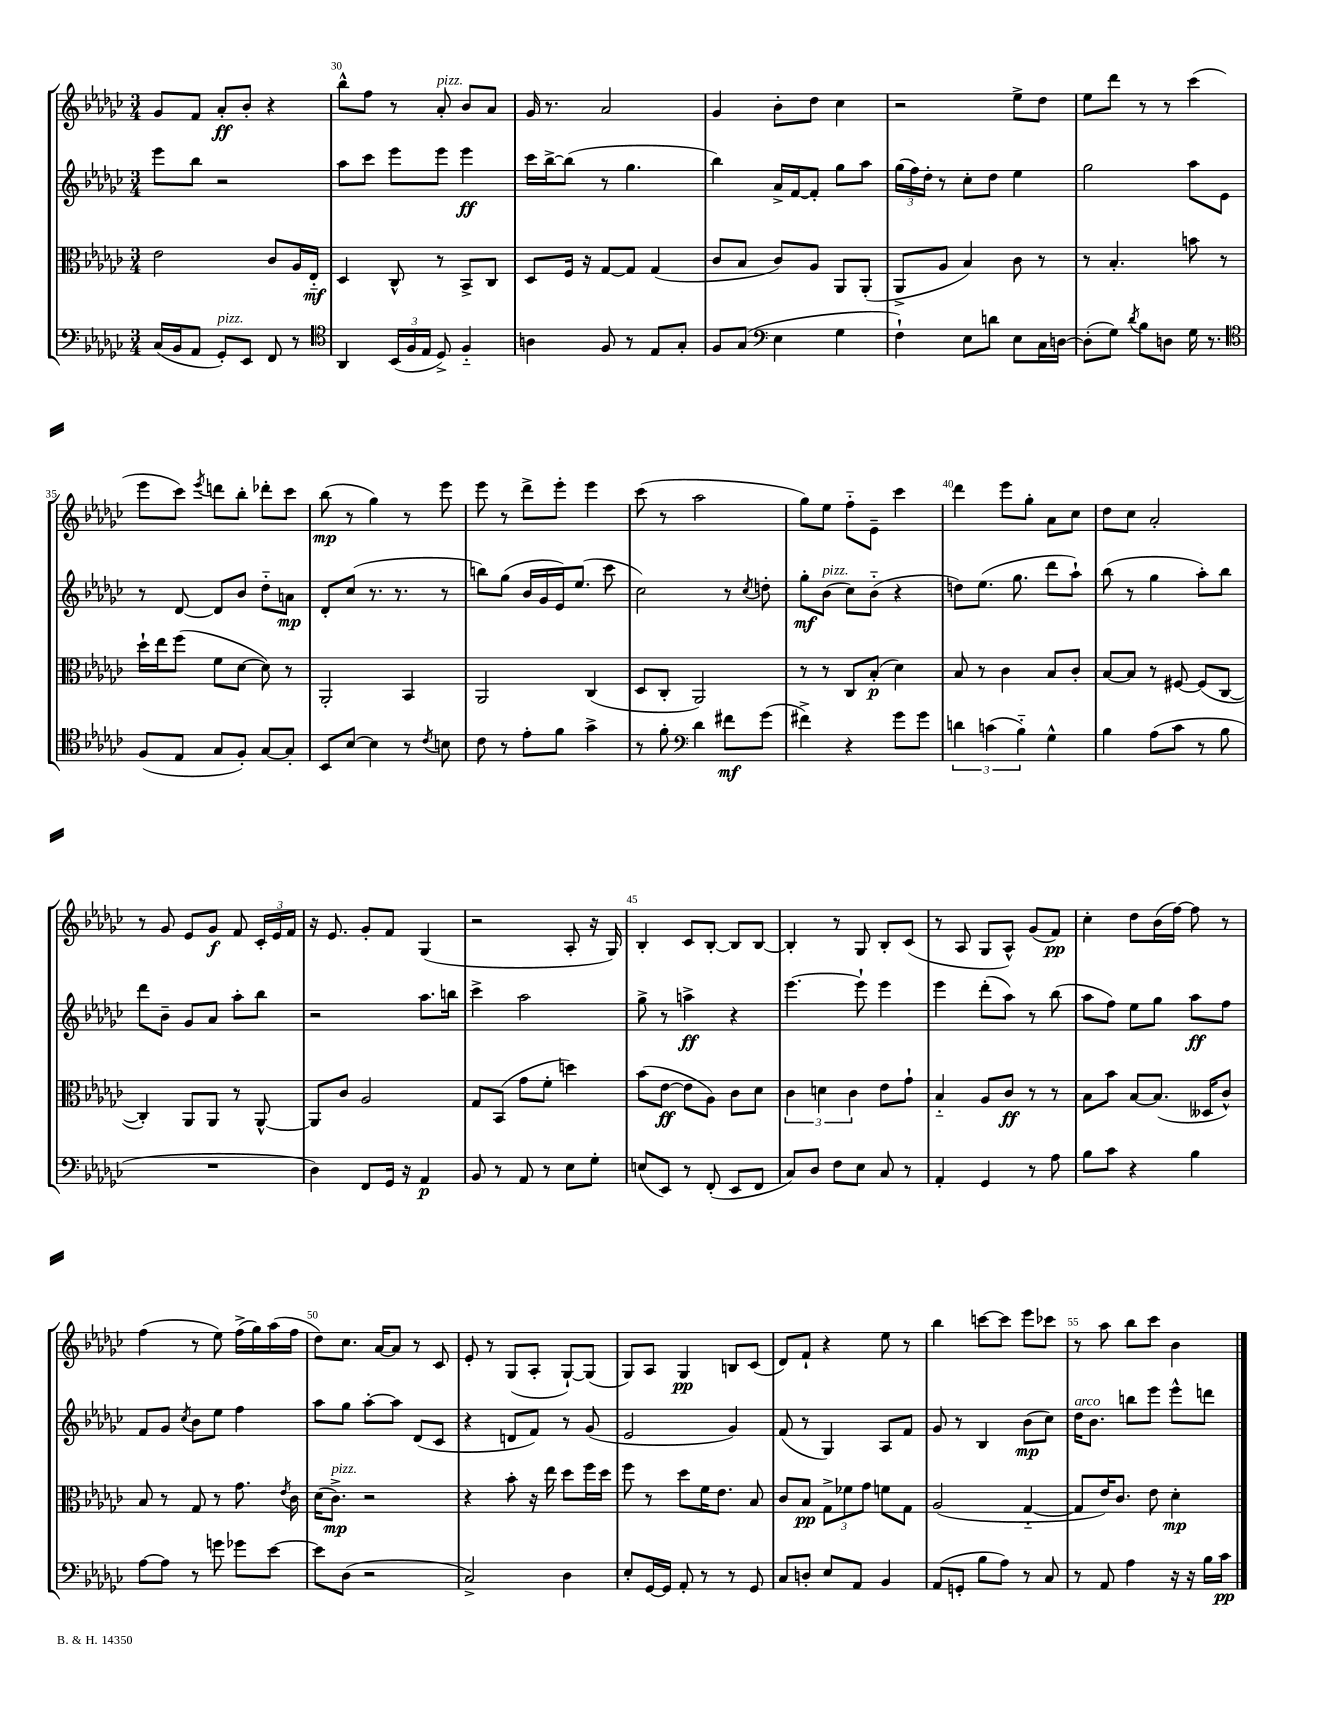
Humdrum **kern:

**kern	**dynam	**kern	**dynam	**kern	**dynam	**kern	**dynam
*part4	*part4	*part3	*part3	*part2	*part2	*part1	*part1
*staff4	*staff4	*staff3	*staff3	*staff2	*staff2	*staff1	*staff1
*clefF4	*	*clefC3	*	*clefG2	*	*clefG2	*
*k[b-e-a-d-g-c-]	*	*k[b-e-a-d-g-c-]	*	*k[b-e-a-d-g-c-]	*	*k[b-e-a-d-g-c-]	*
*M3/4	*	*M3/4	*	*M3/4	*	*M3/4	*
=29	=29	=29	=29	=29	=29	=29	=29
(16C-/LL	.	2e-\	.	8eee-\L	.	8g-/L	.
16BB-/J	.	.	.	.	.	.	.
8AA-/J	.	.	.	8bb-\J	.	8f/J	.
!LO:TX:a:i:t=pizz.	!	!	!	!	!	!	!
8GG-'/L)	.	.	.	2r	.	8a-'/L	ff
8EE-/J	.	.	.	.	.	8b-'/J	.
8FF/	.	8c-/L	.	.	.	4r	.
8r	.	16A-/L	.	.	.	.	.
.	.	16E-/JJ	mf	.	.	.	.
=30	=30	=30	=30	=30	=30	=30	=30
*clefC4	*	*	*	*	*	*	*
4AA-/	.	4D-/	.	8aa-\L	.	8bb-^^\L	.
.	.	.	.	8ccc-\J	.	8ff\J	.
(24BB-/LL	.	8C-^^/	.	8eee-\L	.	8r	.
24F/	.	.	.	.	.	.	.
24E-/JJ	.	.	.	.	.	.	.
!	!	!	!	!	!	!LO:TX:a:i:t=pizz.	!
8D-^/)	.	8r	.	8eee-\J	.	8a-'/	.
4F/	.	8BB-^/L	.	4eee-\	ff	8b-/L	.
.	.	8C-/J	.	.	.	8a-/J	.
=31	=31	=31	=31	=31	=31	=31	=31
4An\	.	8D-/L	.	16ccc-\LL	.	16g-/	.
.	.	.	.	[16bb-^\J	.	8.r	.
.	.	16F/Jk	.	(8bb-\J]	.	.	.
.	.	16r	.	.	.	.	.
8F/	.	[8G-/L	.	8r	.	2a-/	.
8r	.	8G-/J]	.	4.gg-\	.	.	.
8E-/L	.	(4G-/	.	.	.	.	.
8G-'/J	.	.	.	.	.	.	.
=32	=32	=32	=32	=32	=32	=32	=32
8F/L	.	8c-/L	.	4bb-\)	.	4g-/	.
(8G-/J	.	8B-/J	.	.	.	.	.
*clefF4	*	*	*	*	*	*	*
4E-\	.	8c-/L)	.	16a-^/LL	.	8b-'\L	.
.	.	.	.	[16f/J	.	.	.
.	.	8A-/J	.	8f'/J]	.	8dd-\J	.
4G-\	.	8AA-/L	.	8gg-\L	.	4cc-\	.
.	.	(8AA-'/J	.	8aa-\J	.	.	.
=33	=33	=33	=33	=33	=33	=33	=33
4F`\)	.	8AA-^/L	.	(24gg-\LL	.	2r	.
.	.	.	.	24ff\)	.	.	.
.	.	.	.	24dd-'\JJ	.	.	.
.	.	8A-/J	.	8r	.	.	.
8E-\L	.	4B-/)	.	8cc-'\L	.	.	.
8dn\J	.	.	.	8dd-\J	.	.	.
8E-\L	.	8c-\	.	4ee-\	.	8ee-^\L	.
16C-\L	.	8r	.	.	.	8dd-\J	.
[16Dn\JJ	.	.	.	.	.	.	.
=34	=34	=34	=34	=34	=34	=34	=34
(8D'\L]	.	8r	.	2gg-\	.	8ee-\L	.
8G-\J)	.	4.B-'/	.	.	.	8ddd-\J	.
8qd-/	.	.	.	.	.	.	.
8B-\L	.	.	.	.	.	8r	.
8Dn\J	.	.	.	.	.	8r	.
16G-\	.	8bn\	.	8aa-\L	.	(4ccc-\	.
8.r	.	.	.	.	.	.	.
.	.	8r	.	8e-\J	.	.	.
!!LO:LB:g=z
=35	=35	=35	=35	=35	=35	=35	=35
*clefC4	*	*	*	*	*	*	*
(8F/L	.	16dd-`\LL	.	8r	.	8eee-\L	.
.	.	16ee-\J	.	.	.	.	.
8E-/J	.	(8ff\J	.	[8d-/	.	8ccc-\J)	.
.	.	.	.	.	.	8qeee-/	.
8G-/L	.	8f\L	.	8d-/L]	.	8dddn\L	.
8F'/J)	.	[8d-\J	.	8b-/J	.	8bb-'\J	.
[8G-/L	.	8d-\])	.	8dd-\L	.	8ddd-X'\L	.
8G-'/J]	.	8r	.	8an\J	mp	8ccc-\J	.
=36	=36	=36	=36	=36	=36	=36	=36
8BB-/L	.	2AA-'/	.	8d-'/L	.	(8bb-\	mp
[8B-/J	.	.	.	(8cc-/J	.	8r	.
4B-\]	.	.	.	8.r	.	4gg-\)	.
.	.	.	.	8.r	.	.	.
8r	.	4BB-/	.	.	.	8r	.
8qc-/	.	.	.	.	.	.	.
8Bn\	.	.	.	8r	.	8eee-\	.
=37	=37	=37	=37	=37	=37	=37	=37
8c-\	.	2AA-/	.	8bbn\L)	.	8eee-\	.
8r	.	.	.	(8gg-\J	.	8r	.
8e-'\L	.	.	.	16b-/LL	.	8ddd-^\L	.
.	.	.	.	16g-/	.	.	.
8f\J	.	.	.	16e-/J)	.	8eee-'\J	.
.	.	.	.	(8.ee-/J	.	.	.
4g-^\	.	(4C-/	.	.	.	4eee-\	.
.	.	.	.	8ccc-\	.	.	.
=38	=38	=38	=38	=38	=38	=38	=38
8r	.	8D-/L	.	2cc-\)	.	(8ccc-\	.
8f'\	.	8C-'/J	.	.	.	8r	.
*clefF4	*	*	*	*	*	*	*
4d-\	.	2AA-/)	.	.	.	2aa-\	.
8f#X\L	mf	.	.	8r	.	.	.
.	.	.	.	8qcc-/	.	.	.
(8g-\J	.	.	.	8ddn'\	.	.	.
=39	=39	=39	=39	=39	=39	=39	=39
4f#X^\)	.	8r	.	8gg-'\L	mf	8gg-\L)	.
!	!	!	!	!LO:TX:a:i:t=pizz.	!	!	!
.	.	8r	.	(8b-\J	.	8ee-\J	.
4r	.	8C-/L	.	8cc-\L)	.	8ff\L	.
.	.	(8B-'/J	p	(8b-\J	.	8e-~\J	.
8g-\L	.	4d-\)	.	4r	.	4ccc-\	.
8g-\J	.	.	.	.	.	.	.
=40	=40	=40	=40	=40	=40	=40	=40
6dn\	.	8B-/	.	8ddn\L)	.	4ddd-\	.
.	.	8r	.	(8.ee-\J	.	.	.
(6cn\	.	.	.	.	.	.	.
.	.	4c-\	.	.	.	8eee-\L	.
.	.	.	.	8.gg-\	.	.	.
6B-\)	.	.	.	.	.	.	.
.	.	.	.	.	.	8gg-'\J	.
4G-^^\	.	8B-/L	.	8ddd-\L	.	8a-\L	.
.	.	8c-'/J	.	8aa-`\J)	.	8cc-\J	.
=41	=41	=41	=41	=41	=41	=41	=41
4B-\	.	[8B-/L	.	(8bb-\	.	8dd-\L	.
.	.	8B-/J]	.	8r	.	8cc-\J	.
(8A-\L	.	8r	.	4gg-\	.	2a-'/	.
8c-\J	.	[8F#X/	.	.	.	.	.
8r	.	(8F#/L]	.	8aa-'\L)	.	.	.
8B-\	.	[8C-/J	.	8bb-\J	.	.	.
!!LO:LB:g=z
=42	=42	=42	=42	=42	=42	=42	=42
2.r	.	4C-'/])	.	8ddd-\L	.	8r	.
.	.	.	.	8b-~\J	.	8g-/	.
.	.	8AA-/L	.	8g-/L	.	8e-/L	.
.	.	8AA-/J	.	8a-/J	.	8g-/J	f
.	.	8r	.	8aa-'\L	.	8f/	.
.	.	[8AA-^^/	.	8bb-\J	.	24c-'/LL	.
.	.	.	.	.	.	24e-/	.
.	.	.	.	.	.	24f/JJ	.
=43	=43	=43	=43	=43	=43	=43	=43
4D-\)	.	8AA-/L]	.	2r	.	16r	.
.	.	.	.	.	.	8.e-/	.
.	.	8c-/J	.	.	.	.	.
8FF/L	.	2A-/	.	.	.	8g-'/L	.
16GG-/Jk	.	.	.	.	.	8f/J	.
16r	.	.	.	.	.	.	.
4AA-/	p	.	.	8.aa-\L	.	(4G-/	.
.	.	.	.	16bbn\Jk	.	.	.
=44	=44	=44	=44	=44	=44	=44	=44
8BB-/	.	8G-/L	.	4ccc-^\	.	2r	.
8r	.	(8BB-/J	.	.	.	.	.
8AA-/	.	8g-\L	.	2aa-\	.	.	.
8r	.	8f'\J	.	.	.	.	.
8E-\L	.	4ddn\)	.	.	.	8A-'/	.
8G-'\J	.	.	.	.	.	16r	.
.	.	.	.	.	.	16G-/)	.
=45	=45	=45	=45	=45	=45	=45	=45
(8En/L	.	(8b-\L	.	8gg-^\	.	4B-'/	.
8EE-/J)	.	[8e-\J	ff	8r	.	.	.
8r	.	8e-\L]	.	4aan^\	ff	8c-/L	.
(8FF'/	.	8A-\J)	.	.	.	[8B-'/J	.
8EE-/L	.	8c-\L	.	4r	.	8B-/L]	.
8FF/J	.	8d-\J	.	.	.	[8B-/J	.
=46	=46	=46	=46	=46	=46	=46	=46
8C-/L)	.	6c-\	.	[4.eee-\	.	4B-'/]	.
8D-/J	.	.	.	.	.	.	.
.	.	6dn\	.	.	.	.	.
8F\L	.	.	.	.	.	8r	.
.	.	6c-\	.	.	.	.	.
8E-\J	.	.	.	8eee-`\]	.	8G-/	.
8C-/	.	8e-\L	.	4eee-\	.	8B-'/L	.
8r	.	8g-`\J	.	.	.	(8c-/J	.
=47	=47	=47	=47	=47	=47	=47	=47
4AA-'/	.	4B-/	.	4eee-\	.	8r	.
.	.	.	.	.	.	8A-/	.
4GG-/	.	8A-/L	.	(8ddd-'\L	.	8G-/L	.
.	.	8c-/J	ff	8aa-\J)	.	8A-^^/J)	.
8r	.	8r	.	8r	.	(8g-/L	.
8A-\	.	8r	.	(8bb-\	.	8f/J)	pp
=48	=48	=48	=48	=48	=48	=48	=48
8B-\L	.	8B-\L	.	8aa-\L	.	4cc-'\	.
8c-\J	.	8b-\J	.	8ff\J)	.	.	.
4r	.	[8B-/L	.	8ee-\L	.	8dd-\L	.
.	.	(8.B-/J]	.	8gg-\J	.	(16b-\L	.
.	.	.	.	.	.	[16ff\JJ)	.
4B-\	.	.	.	8aa-\L	ff	8ff\]	.
.	.	16D--X/KL	.	.	.	.	.
.	.	8c-^^/J)	.	8ff\J	.	8r	.
!!LO:LB:g=z
=49	=49	=49	=49	=49	=49	=49	=49
[8A-\L	.	8B-/	.	8f/L	.	(4ff\	.
8A-\J]	.	8r	.	8g-/J	.	.	.
.	.	.	.	8qcc-/	.	.	.
8r	.	8G-/	.	8b-\L	.	8r	.
8gn\	.	8r	.	8ee-\J	.	8ee-\)	.
8g-X\L	.	8.g-\	.	4ff\	.	(16ff^\LL	.
.	.	.	.	.	.	16gg-\)	.
[8e-\J	.	.	.	.	.	(16aa-\	.
.	.	8qe-/	.	.	.	.	.
.	.	16c-\	.	.	.	16ff\JJ	.
=50	=50	=50	=50	=50	=50	=50	=50
8e-\L]	.	(16d-\KL	.	8aa-\L	.	8dd-\L)	.
!	!	!LO:TX:a:i:t=pizz.	!	!	!	!	!
.	.	8.c-^\J)	mp	.	.	.	.
(8D-\J	.	.	.	8gg-\J	.	8.cc-\J	.
2r	.	2r	.	[8aa-'\L	.	.	.
.	.	.	.	.	.	[16a-/KL	.
.	.	.	.	8aa-\J]	.	8a-/J]	.
.	.	.	.	(8d-/L	.	8r	.
.	.	.	.	8c-/J	.	8c-/	.
=51	=51	=51	=51	=51	=51	=51	=51
2C-^/)	.	4r	.	4r	.	8e-'/	.
.	.	.	.	.	.	8r	.
.	.	8b-'\	.	8dn/L	.	(8G-/L	.
.	.	16r	.	8f/J)	.	8A-'/J	.
.	.	16ee-\	.	.	.	.	.
4D-\	.	8dd-\L	.	8r	.	[8G-`/L)	.
.	.	16ff\L	.	(8g-/	.	(8G-/J]	.
.	.	16dd-\JJ	.	.	.	.	.
=52	=52	=52	=52	=52	=52	=52	=52
8E-'/L	.	8ff\	.	2e-/	.	8G-/L)	.
[16GG-/L	.	8r	.	.	.	8A-/J	.
16GG-/JJ]	.	.	.	.	.	.	.
8AA-'/	.	8dd-\L	.	.	.	4G-/	pp
8r	.	16f\K	.	.	.	.	.
.	.	8.e-\J	.	.	.	.	.
8r	.	.	.	4g-/)	.	8Bn/L	.
8GG-/	.	8B-/	.	.	.	(8c-/J	.
=53	=53	=53	=53	=53	=53	=53	=53
8C-/L	.	8c-/L	.	(8f/	.	8d-/L)	.
8Dn'/J	.	8B-/J	pp	8r	.	8f`/J	.
8E-/L	.	12G-^\L	.	4G-/)	.	4r	.
.	.	12f-X\	.	.	.	.	.
8AA-/J	.	.	.	.	.	.	.
.	.	12g-\J	.	.	.	.	.
4BB-/	.	8fn\L	.	8A-/L	.	8ee-\	.
.	.	8G-\J	.	8f/J	.	8r	.
=54	=54	=54	=54	=54	=54	=54	=54
(8AA-/L	.	(2A-/	.	8g-/	.	4bb-\	.
8GGn'/J	.	.	.	8r	.	.	.
8B-\L	.	.	.	4B-/	.	[8cccn\L	.
8A-\J)	.	.	.	.	.	8ccc\J]	.
8r	.	[4G-/	.	(8b-\L	mp	8eee-\L	.
8C-/	.	.	.	8cc-\J)	.	8ccc-X\J	.
=55	=55	=55	=55	=55	=55	=55	=55
!	!	!	!	!LO:TX:a:i:t=arco	!	!	!
8r	.	8G-/L]	.	16dd-\KL	.	8r	.
.	.	.	.	8.b-\J	.	.	.
8AA-/	.	16e-/K)	.	.	.	8aa-\	.
.	.	8.c-/J	.	.	.	.	.
4A-\	.	.	.	8bbn\L	.	8bb-\L	.
.	.	8e-\	.	8eee-\J	.	8ccc-\J	.
16r	.	4d-'\	mp	8eee-^^\L	.	4b-\	.
16r	.	.	.	.	.	.	.
16B-\LL	.	.	.	8dddn\J	.	.	.
16c-\JJ	pp	.	.	.	.	.	.
==	==	==	==	==	==	==	==
*-	*-	*-	*-	*-	*-	*-	*-
